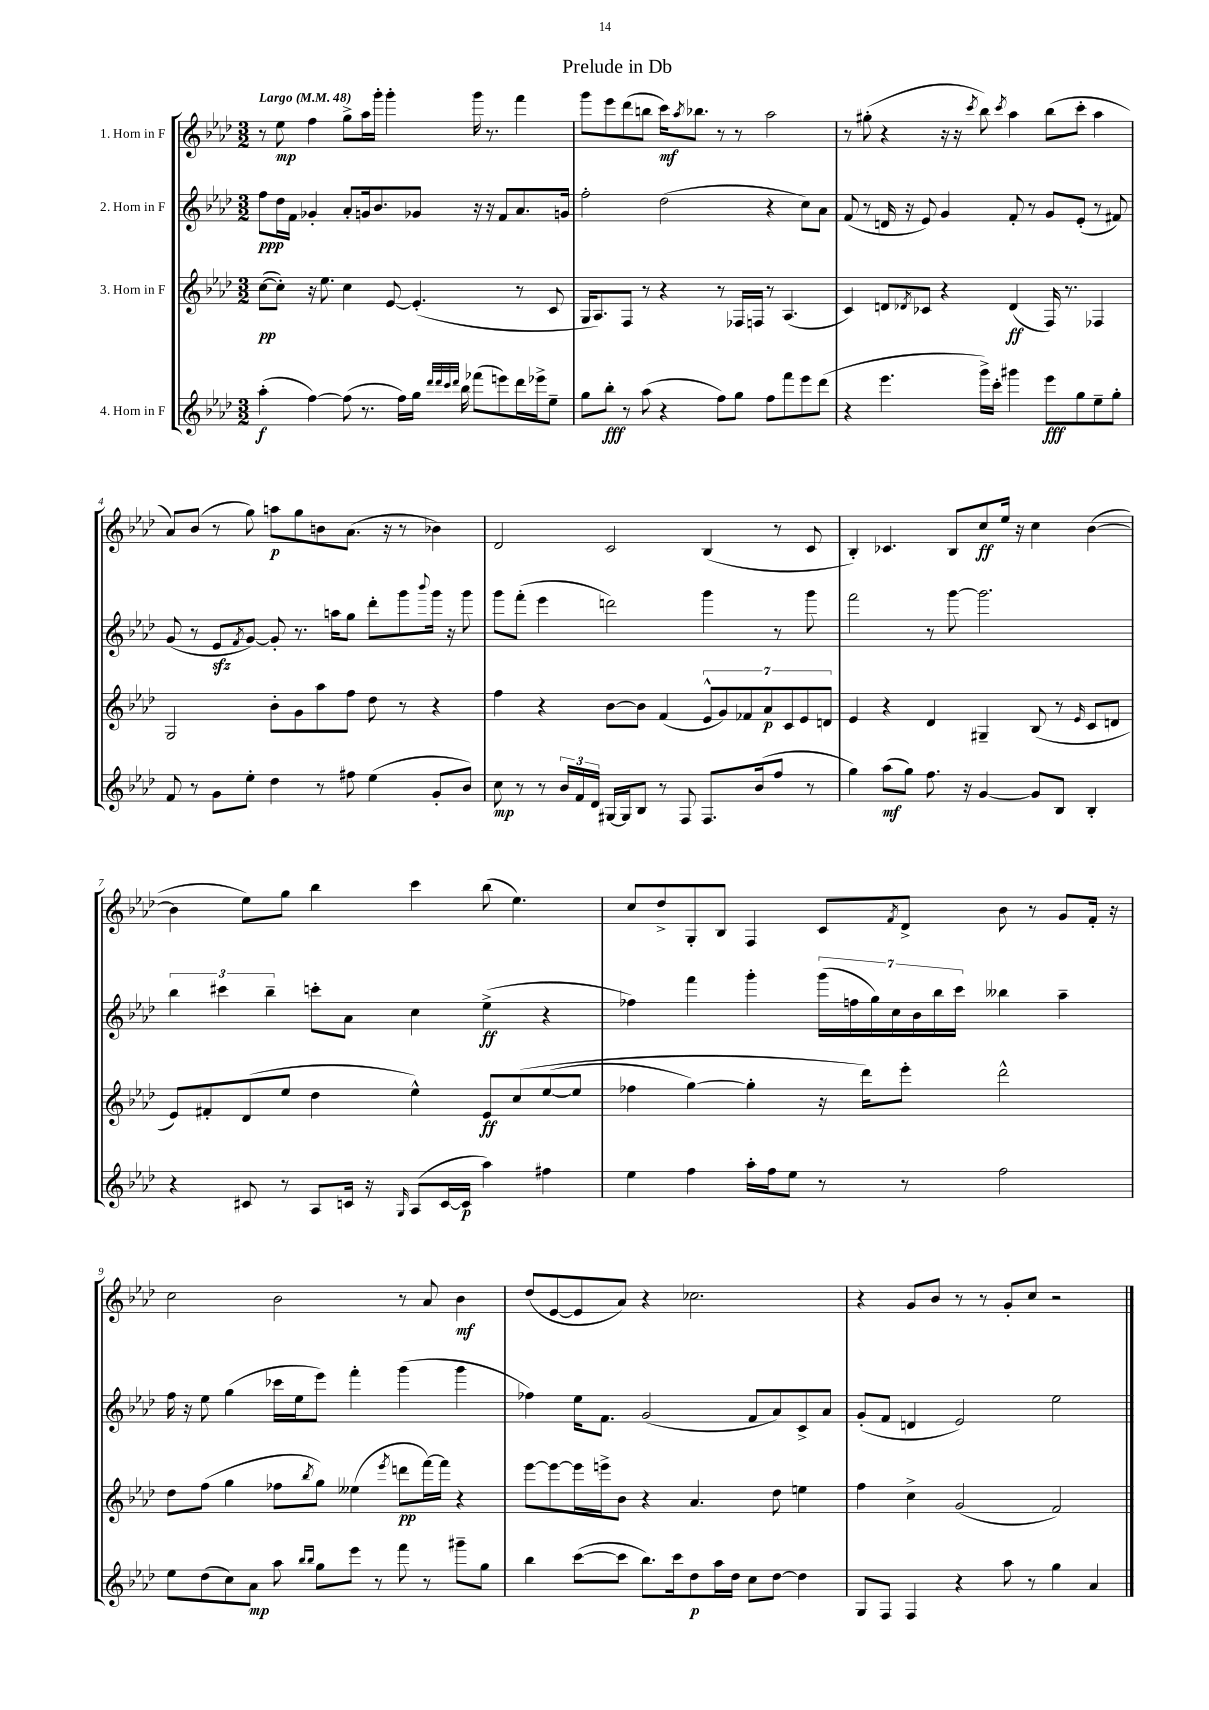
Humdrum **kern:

**kern	**kern	**kern	**kern
*staff4	*staff3	*staff2	*staff1
*clefG2	*clefG2	*clefG2	*clefG2
*k[b-e-a-d-]	*k[b-e-a-d-]	*k[b-e-a-d-]	*k[b-e-a-d-]
*M3/2	*M3/2	*M3/2	*M3/2
*MM48	*MM48	*MM48	*MM48
(4aa-'	([8cc	8ff	8r
.	8cc'])	16dd-	8ee-
.	.	16f	.
[4ff)	16r	4g-'	4ff
.	8.ee-	.	.
(8ff]	4cc	8a-'	8gg^
8.r	.	16g	16aa-
.	.	8.b-	16ggg'
.	[8e-	.	4ggg'
16ff)	.	.	.
16gg	(4.e-']	8g-	.
32qqddd-	.	.	.
32qqddd-	.	.	.
32qqccc	.	.	.
32qqddd-	.	.	.
16bb-	.	.	.
(8fff-	.	16r	16ggg
.	.	16r	8.r
8eee)	.	8f	.
16ddd-	8r	8.a-	4fff
16eee-^	.	.	.
8ee-~	8c	.	.
.	.	16g	.
=	=	=	=
8gg	16G	2ff'	8ggg
.	8.A-)	.	.
8bb-'	.	.	8eee-
8r	8F	.	(8ddd-
(8aa-	8r	.	8bb
4r	4r	(2dd-	16ccc)
.	.	.	8qaa-
.	.	.	8.bb-
8ff)	8r	.	8r
8gg	16F-	.	8r
.	16F	.	.
8ff	8r	4r	2aa-
8fff	(4.A-	.	.
8eee-	.	8cc)	.
(8ddd-	.	8a-	.
=	=	=	=
4r	4c)	(8f	8r
.	.	8r	(8gg#'
4.eee-	8d	16d	4r
.	.	16r	.
.	8qd-	.	.
.	8c-	8e-)	.
.	4r	4g	16r
.	.	.	16r
.	.	.	8qccc
16ggg^)	.	.	8bb-)
16ccc'	.	.	.
.	.	.	8qccc
4ggg#	(4d-	8f'	4aa-
.	.	8r	.
8eee-	16F)	8g	(8bb-
.	8.r	.	.
8gg	.	(8e-'	8ccc'
8ee-~	4F-	8r	4aa-
8gg'	.	8f#)	.
=	=	=	=
8f	2G	(8g	8a-)
8r	.	8r	(8b-
8g	.	8e-	8r
.	.	8qf	.
8ee-'	.	[8g)	8gg)
4dd-	8b-'	8g']	8aa
.	8g	8.r	8gg
8r	8aa-	.	8b
.	.	16aa	.
8ff#	8ff	8gg	(8.a-
(4ee-	8dd-	8ddd-'	.
.	.	.	16r
.	8r	8ggg	8r
.	.	8qqbbb-	.
8g'	4r	16ggg	4b-)
.	.	16r	.
8b-)	.	8ggg	.
=	=	=	=
8cc	4ff	8ggg	2d-
8r	.	(8fff'	.
8r	4r	4eee-	.
24b-	.	.	.
24f	.	.	.
24d-	.	.	.
[16G#	[8b-	2ddd)	2c
16G#]	.	.	.
8B-	8b-]	.	.
8r	(4f	.	.
8F	.	.	.
8.F	14e-^^	4ggg	(4B-
.	14g)	.	.
.	14f-	.	.
(16b-	.	.	.
.	14a-	.	.
8ff	.	8r	8r
.	14c	.	.
.	14e-	.	.
8r	.	8ggg	8c
.	14d	.	.
=	=	=	=
4gg)	4e-	2fff	4B-')
(8aa-	4r	.	4.c-
8gg)	.	.	.
8.ff	4d-	8r	.
.	.	[8ggg	8B-
16r	.	.	.
[4g	4G#~	2.ggg]	8cc
.	.	.	16ee-
.	.	.	16r
8g]	(8B-	.	4cc
8B-	8r	.	.
.	16qqe-	.	.
4B-'	8c	.	([4b-
.	8d	.	.
=	=	=	=
4r	8e-)	6bb-	4b-]
.	8f#'	.	.
.	.	6ccc#	.
8c#	(8d-	.	8ee-)
.	.	6bb-~	.
8r	8ee-	.	8gg
8A-	4dd-	8ccc'	4bb-
16c	.	8a-	.
16r	.	.	.
16qqG	.	.	.
(8A-	4ee-^^)	4cc	4ccc
[16c	.	.	.
16c]	.	.	.
4aa-)	8e-	(4ee-^	(8bb-
.	&(8cc	.	4.ee-)
4ff#	([8ee-	4r	.
.	8ee-]	.	.
=	=	=	=
4ee-	4ff-	4ff-)	8cc
.	.	.	8dd-^
4ff	[4gg)	4fff	8G'
.	.	.	8B-
16aa-'	4gg']	4ggg'	4F
16ff	.	.	.
8ee-	.	.	.
8r	16r	(28ggg	8c
.	.	28ff	.
.	16ddd-&)	.	.
.	.	28gg)	.
.	.	28cc	.
.	.	.	8qf
8r	8eee-'	.	8d-^
.	.	28b-	.
.	.	28bb-	.
.	.	28ccc	.
2ff	2ddd-^^	4bb--	8b-
.	.	.	8r
.	.	4aa-~	8g
.	.	.	16f'
.	.	.	16r
=	=	=	=
8ee-	8dd-	16ff	2cc
.	.	16r	.
(8dd-	(8ff	8ee-	.
8cc)	4gg	(4gg	.
8a-	.	.	.
8aa-	8ff-	16ccc-	2b-
.	.	16ee-	.
16qqbb-	.	.	.
16qqbb-	8qbb-	.	.
8gg	8gg)	8eee-)	.
8eee-	(4ee--	4fff'	.
8r	.	.	.
.	8qeee-	.	.
8fff	8ddd	(4ggg	8r
8r	[16fff)	.	8a-
.	16fff]	.	.
8ggg#~	4r	4ggg	4b-
8gg	.	.	.
=	=	=	=
4bb-	[8eee-	4ff-)	(8dd-
.	8eee-_	.	[8e-
([8ccc	16eee-]	16ee-	8e-]
.	16eee^	8.f	.
8ccc]	8b-	.	8a-)
8.bb-)	4r	(2g	4r
16ccc	.	.	.
8dd-	4.a-	.	2.cc-
16aa-	.	.	.
16dd-	.	.	.
8cc	.	8f	.
[8dd-	8dd-	8a-)	.
4dd-]	4ee	8c^	.
.	.	8a-	.
=	=	=	=
8G	4ff	(8g'	4r
8F	.	8f	.
4F	4cc^	4d	8g
.	.	.	8b-
4r	(2g	2e-)	8r
.	.	.	8r
8aa-	.	.	8g'
8r	.	.	8cc
4gg	2f)	2ee-	2r
4a-	.	.	.
==	==	==	==
*-	*-	*-	*-
